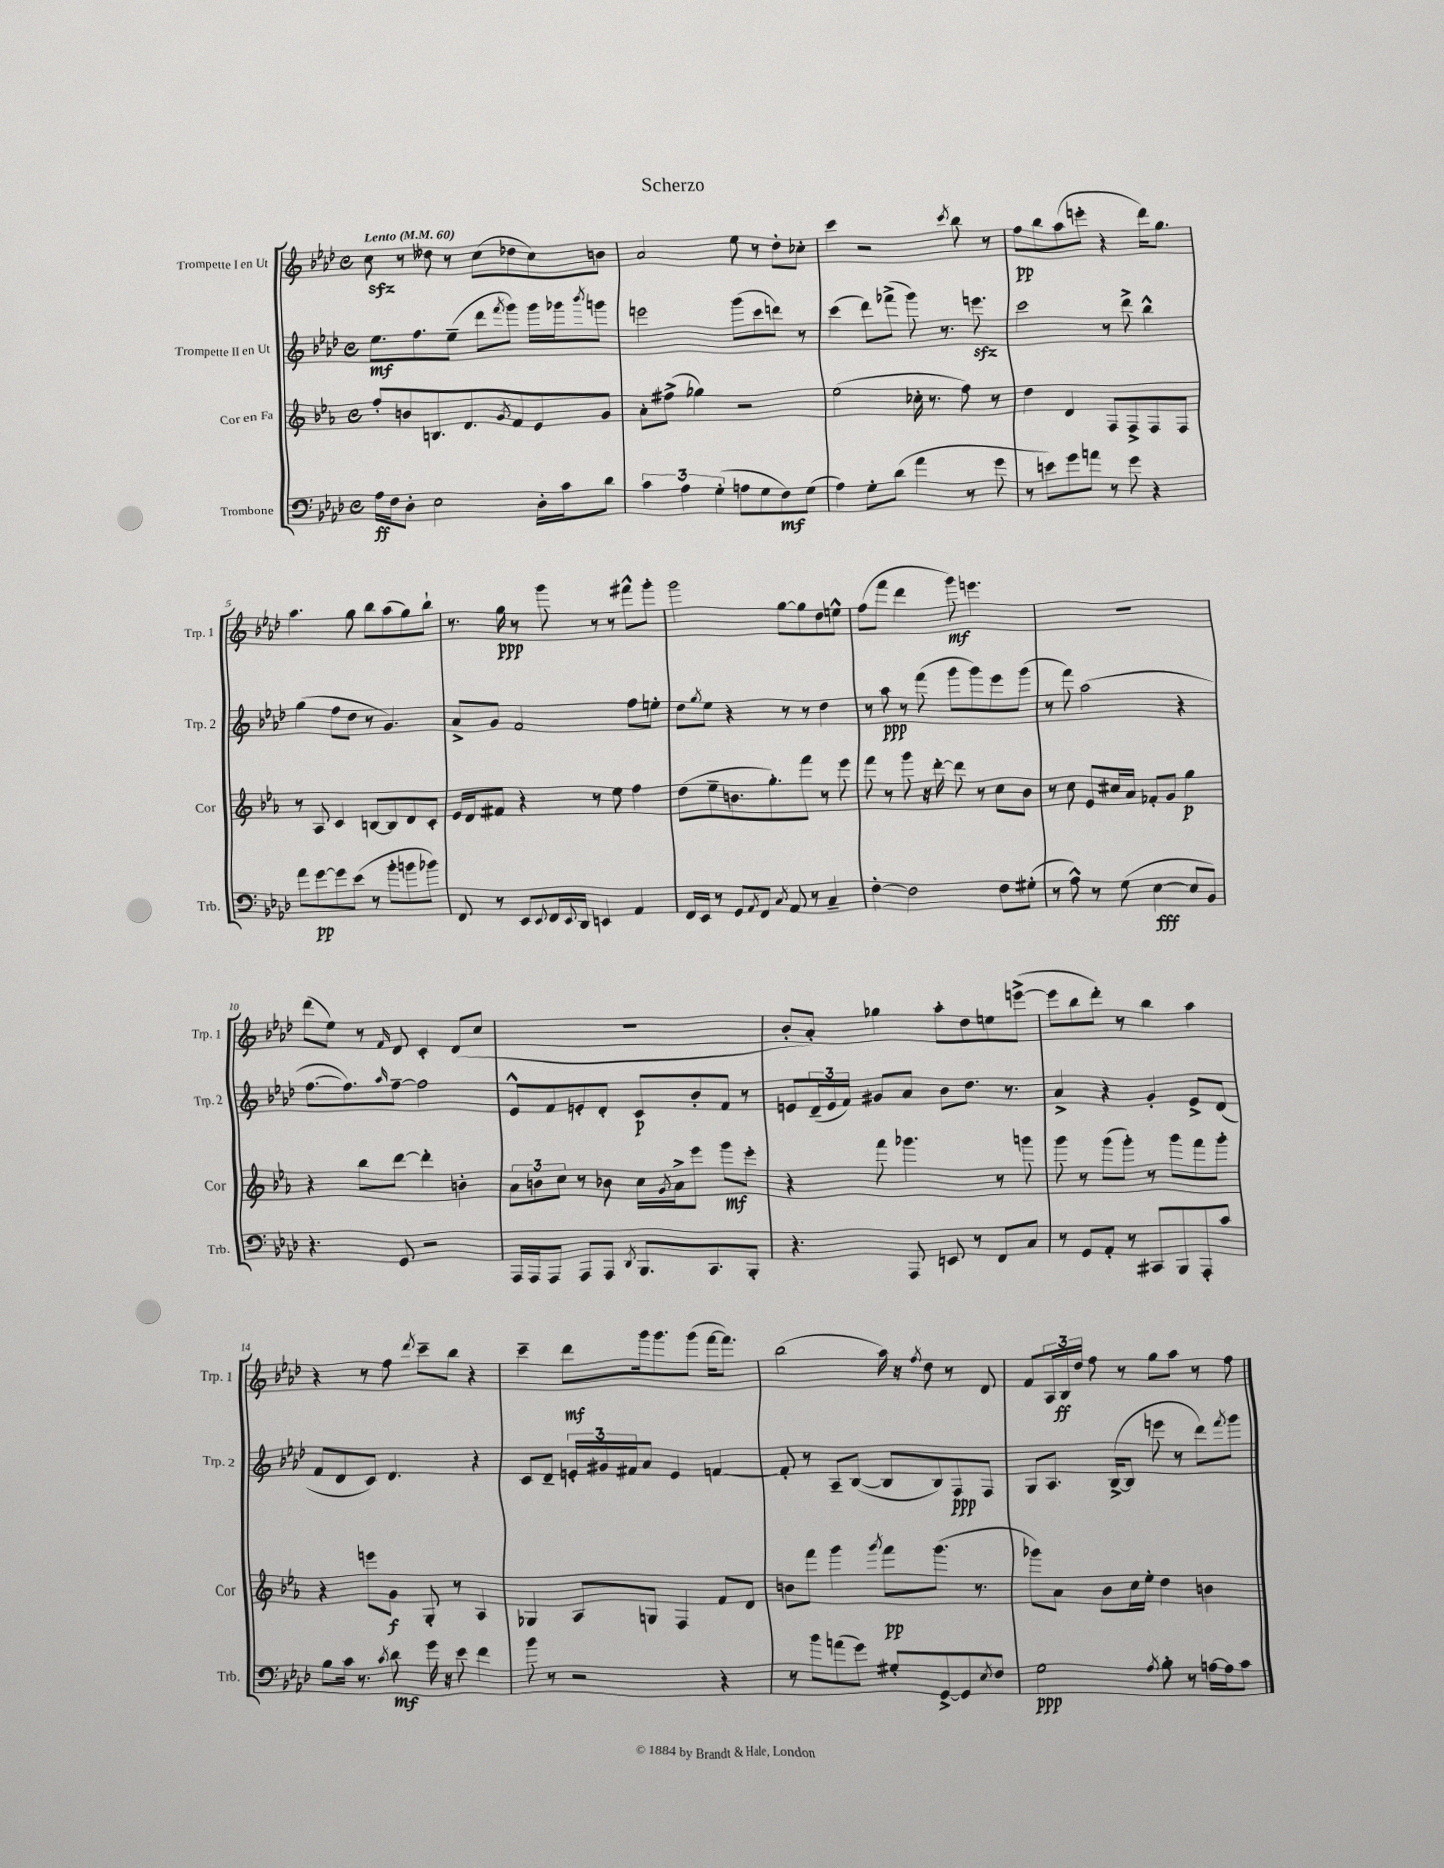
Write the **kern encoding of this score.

**kern	**dynam	**kern	**dynam	**kern	**dynam	**kern	**dynam
*part4	*part4	*part3	*part3	*part2	*part2	*part1	*part1
*staff4	*staff4	*staff3	*staff3	*staff2	*staff2	*staff1	*staff1
*I"Trombone	*	*I"Cor en Fa	*	*I"Trompette II en Ut	*	*I"Trompette I en Ut	*
*I'Trb.	*	*I'Cor	*	*I'Trp. 2	*	*I'Trp. 1	*
*clefF4	*	*clefG2	*	*clefG2	*	*clefG2	*
*k[b-e-a-d-]	*	*k[b-e-a-]	*	*k[b-e-a-d-]	*	*k[b-e-a-d-]	*
*M4/4	*	*M4/4	*	*M4/4	*	*M4/4	*
*met(c)	*	*met(c)	*	*met(c)	*	*met(c)	*
*MM60	*	*MM60	*	*MM60	*	*MM60	*
=1	=1	=1	=1	=1	=1	=1	=1
!	!	!	!	!	!	!LO:TX:a:B:t=Lento	!
16A-\LL	ff	8ff'/L	.	8.ee-\L	mf	8cczz\	.
16F\J	.	.	.	.	.	.	.
8D-'\J	.	8bn/	.	.	.	8r	.
.	.	.	.	8.ff\	.	.	.
2E-\	.	8.Bn/	.	.	.	8dd--X\	.
.	.	.	.	(8ee-~\J	.	8r	.
.	.	8.d/	.	.	.	.	.
.	.	.	.	8ddd-\L	.	(8cc\L	.
.	.	8qg/	.	8qfff/	.	.	.
.	.	8f/	.	8ggg\J)	.	8dd-X\	.
16D-'\LL	.	8e-/	.	16ggg\LL	.	8cc\)	.
16c\J	.	.	.	16ggg-X\J	.	.	.
.	.	.	.	8qbbb-/	.	.	.
8d-\J	.	8g/J	.	8gggn\J	.	8bn\J	.
=2	=2	=2	=2	=2	=2	=2	=2
6c\	.	8a-'\L	.	2eeen\	.	2a-/	.
.	.	(8ff#X^\J	.	.	.	.	.
6A-\	.	.	.	.	.	.	.
.	.	4gg-X\)	.	.	.	.	.
(6G'\	.	.	.	.	.	.	.
8An\L	.	2r	.	(8ggg\L	.	8ee-\	.
8G\	.	.	.	8ccc\	.	8r	.
8F\)	mf	.	.	8dddn\J)	.	8dd-'\L	.
(8G\J	.	.	.	8r	.	8cc-X'\J	.
=3	=3	=3	=3	=3	=3	=3	=3
4A-\)	.	(2ee-\	.	(4ccc\	.	4ccc\	.
8G'\L	.	.	.	8ddd-\L)	.	2r	.
(8d-\J	.	.	.	(8fff-X^\J	.	.	.
4a-\	.	16cc-X'\	.	8ggg\)	.	.	.
.	.	8.r	.	.	.	.	.
.	.	.	.	8.r	.	.	.
.	.	.	.	.	.	8qccc/	.
8r	.	8ff\)	.	.	.	8bb-\	.
.	.	.	.	8.eeenzz\	.	.	.
8g\	.	8r	.	.	.	8r	.
=4	=4	=4	=4	=4	=4	=4	=4
8r	.	4dd\	.	2ccc\	.	8ff\L	pp
8en\L)	.	.	.	.	.	8bb-\	.
8g\	.	4d/	.	.	.	(8aa-\	.
8an\J	.	.	.	.	.	8eeen'\J	.
8r	.	8F/L	.	8r	.	4r	.
8g\	.	8F^/	.	8ddd-^\	.	.	.
4r	.	8F/	.	4bb-^^\	.	16ddd-\KL)	.
.	.	.	.	.	.	8.gg\J	.
.	.	8F/J	.	.	.	.	.
!!LO:LB:g=z
=5	=5	=5	=5	=5	=5	=5	=5
8a-\L	.	8r	.	(4gg\	.	4.aa-\	.
[8g\	pp	8A-/	.	.	.	.	.
8g\]	.	4c/	.	8ff\L	.	.	.
(8e-\J	.	.	.	8dd-\J	.	8gg\	.
8r	.	[8Bn/L	.	8r	.	8bb-\L	.
8b-'\L	.	8B/]	.	4.g/)	.	(8aa-\	.
8bn\	.	8d/	.	.	.	8gg\)	.
8b-X\J)	.	8c'/J	.	.	.	8bb-`\J	.
=6	=6	=6	=6	=6	=6	=6	=6
8FF/	.	16e-/LL	.	8a-^/L	.	8.r	.
.	.	16d/J	.	.	.	.	.
8r	.	8f#X/J	.	8g/J	.	.	.
.	.	.	.	.	.	16gg\	ppp
8EE-/L	.	4r	.	2f/	.	8r	.
8qqEE-/	.	.	.	.	.	.	.
16FF/L	.	.	.	.	.	8ggg\	.
8qqEE-/	.	.	.	.	.	.	.
16DD-/JJ	.	.	.	.	.	.	.
4EEn/	.	8r	.	.	.	8r	.
.	.	8ee-\	.	.	.	8r	.
4AA-/	.	4ff\	.	8ff\L	.	8fff#X^^\L	.
.	.	.	.	8een'\J	.	8ggg'\J	.
=7	=7	=7	=7	=7	=7	=7	=7
16FF/LL	.	(8dd\L	.	8dd-\L	.	2ggg\	.
16EE-/JJ	.	.	.	.	.	.	.
.	.	.	.	8qgg/	.	.	.
8r	.	8ee-~\	.	8ee-\J	.	.	.
8GG/L	.	8.bn\	.	4r	.	.	.
8qAA-/	.	.	.	.	.	.	.
8FF/J	.	.	.	.	.	.	.
.	.	8.gg'\)	.	.	.	.	.
8qC/	.	.	.	.	.	.	.
8AA-/	.	.	.	8r	.	[8gg\L	.
8r	.	8fff\J	.	8r	.	8gg\]	.
4C~/	.	8r	.	4dd-\	.	8dd-\	.
.	.	8eee-\	.	.	.	8een^^\J	.
=8	=8	=8	=8	=8	=8	=8	=8
[4F'\	.	8fff\	.	8r	.	(8ff\L	.
.	.	8r	.	8aa-\	ppp	8fff\J	.
2F\]	.	8ggg\	.	8r	.	4ddd-\	.
.	.	16r	.	(8fff\	.	.	.
.	.	[16ddd'\	.	.	.	.	.
.	.	8ddd\]	.	8ggg\L	.	8ggg\)	mf
.	.	8r	.	8ggg\)	.	4.eeen\	.
8F\L	.	8cc\L	.	8eee-\	.	.	.
(8G#X'\J	.	8b-\J	.	(8ggg\J	.	.	.
=9	=9	=9	=9	=9	=9	=9	=9
8r	.	8r	.	8r	.	1r	.
8A-^^\)	.	8cc\	.	8fff\)	.	.	.
8r	.	8e-/L	.	(2aa-\	.	.	.
(8G\	.	16cc#X/L	.	.	.	.	.
.	.	16a-/JJ	.	.	.	.	.
[4E-\	fff	8f-X'/L	.	.	.	.	.
.	.	8g/J	.	.	.	.	.
8E-/L]	.	4gg\	p	4r	.	.	.
8BB-/J)	.	.	.	.	.	.	.
!!LO:LB:g=z
=10	=10	=10	=10	=10	=10	=10	=10
4.r	.	4r	.	[8.ff\L	.	(8ddd-\L	.
.	.	.	.	.	.	8ee-\J)	.
.	.	.	.	8.ff\])	.	.	.
.	.	8bb-\L	.	.	.	8r	.
.	.	.	.	16qqaa-/	.	16qqf/	.
8GG/	.	[8ddd\J	.	[8ff~\J	.	8d-/	.
2r	.	4ddd'\]	.	2ff\]	.	4c'/	.
.	.	4bn'\	.	.	.	(8d-/L	.
.	.	.	.	.	.	8cc/J	.
=11	=11	=11	=11	=11	=11	=11	=11
16AAA-/LL	.	12a-\L	.	8e-^^/L	.	1r	.
16AAA-/J	.	.	.	.	.	.	.
.	.	12bn\	.	.	.	.	.
8AAA-/J	.	.	.	8f/	.	.	.
.	.	12cc\J	.	.	.	.	.
8AAA-/L	.	8r	.	8en'/	.	.	.
8AAA-/J	.	8b-X\	.	8d-'/J	.	.	.
8qDD-/	.	.	.	.	.	.	.
8.BBB-/L	.	16cc\LL	.	8c/L	p	.	.
.	.	8qg/	.	.	.	.	.
.	.	16a-^\J	.	.	.	.	.
.	.	8eee-\J	.	8b-'/	.	.	.
8.CC/	.	.	.	.	.	.	.
.	.	8ggg\L	mf	8f/J	.	.	.
8BBB-'/J	.	8eee-'\J	.	8r	.	.	.
=12	=12	=12	=12	=12	=12	=12	=12
4.r	.	4r	.	8en/L	.	8b-'/L	.
.	.	.	.	(24d-~/L	.	8a-'/J)	.
.	.	.	.	24e/	.	.	.
.	.	.	.	24f/JJ)	.	.	.
.	.	8fff\	.	8g#X/L	.	4gg-X\	.
8AAA-/	.	4.ggg-X\	.	8a-/J	.	.	.
8EEn/	.	.	.	8b-\L	.	8aa-'\L	.
8r	.	.	.	8.dd-\J	.	8dd-\	.
8FF/L	.	8r	.	.	.	8een\	.
.	.	.	.	8.r	.	.	.
8C/J	.	8gggn\	.	.	.	([8eeen^\J	.
=13	=13	=13	=13	=13	=13	=13	=13
8r	.	8ggg\	.	4a-^/	.	8eee\L]	.
8GG/L	.	8r	.	.	.	8bb-\	.
8AA-'/J	.	(8ggg\L	.	4r	.	8ddd-'\J)	.
8r	.	8ggg'\J)	.	.	.	8r	.
8CC#X/L	.	8r	.	4g'/	.	4bb-\	.
8BBB-/	.	8ggg\L	.	.	.	.	.
8AAA-'/	.	8fff\	.	8e-^/L	.	4aa-\	.
8c/J	.	8ggg'\J	.	(8d-/J	.	.	.
!!LO:LB:g=z
=14	=14	=14	=14	=14	=14	=14	=14
8B-\L	.	4r	.	8f/L	.	4r	.
16c\Jk	.	.	.	8d-/	.	.	.
8.r	.	.	.	.	.	.	.
.	.	8eeen\L	.	8c/J)	.	8r	.
8qc/	.	.	.	.	.	.	.
8d-\	mf	8g\J	f	4.d-/	.	8ff\	.
.	.	.	.	.	.	8qddd-/	.
16g\	.	8G'/	.	.	.	8ccc~\L	.
16r	.	.	.	.	.	.	.
8e-\	.	8r	.	.	.	8bb-\J	.
4f\	.	4A-/	.	4r	.	4r	.
=15	=15	=15	=15	=15	=15	=15	=15
8b-\	.	4G-X/	.	8c/L	.	4ccc~\	.
8r	.	.	.	8d-~/J	.	.	.
2r	.	8A-/L	.	24en'/LL	.	8ddd-\L	mf
.	.	.	.	24g#X/	.	.	.
.	.	.	.	24f#X/J	.	.	.
.	.	8Gn/J	.	8a-/J	.	16ggg\k	.
.	.	.	.	.	.	8.ggg\	.
.	.	4F/	.	4e/	.	.	.
.	.	.	.	.	.	(8ggg\J	.
4r	.	8f/L	.	[4fn/	.	[16fff\KL	.
.	.	.	.	.	.	8.fff\J])	.
.	.	8d/J	.	.	.	.	.
=16	=16	=16	=16	=16	=16	=16	=16
8r	.	8bn\L	.	8f'/]	.	(2bb-\	.
8b-\L	.	8fff\J	.	8r	.	.	.
(8an\	.	4ggg\	.	8A-~/L	.	.	.
8g\J)	.	.	.	([8B-/J	.	.	.
.	.	8qggg/	.	.	.	.	.
8G#X'/L	.	8fff\L	pp	8B-/L]	.	16aa-\)	.
.	.	.	.	.	.	16r	.
.	.	.	.	.	.	8qff/	.
[8GG^/	.	(8.ggg\J	.	8B-/)	.	8dd-\	.
8GG/]	.	.	.	8F/	ppp	8r	.
.	.	8.r	.	.	.	.	.
8qE-/	.	.	.	.	.	.	.
8F/J	.	.	.	8F/J	.	8d-/	.
=17	=17	=17	=17	=17	=17	=17	=17
2G\	ppp	8ggg-X\L)	.	8G/L	.	8f/L	.
.	.	8a-\J	.	8.A-/J	.	24A-/L	.
.	.	.	.	.	.	24B-/	ff
.	.	.	.	.	.	24dd-/JJ	.
.	.	8b-\L	.	.	.	8ff\	.
.	.	.	.	([16B-^/KL	.	.	.
.	.	16cc\L	.	8B-/J]	.	8r	.
.	.	16ee-'\JJ	.	.	.	.	.
8qA-/	.	.	.	.	.	.	.
8B-'\	.	4dd\	.	8eeen\	.	8gg\L	.
8r	.	.	.	8r	.	8aa-\J	.
[16An\LL	.	4bn\	.	8ddd-\L)	.	8r	.
16A\J]	.	.	.	.	.	.	.
.	.	.	.	8qfff/	.	.	.
8c\J	.	.	.	8ggg\J	.	8ff\	.
==	==	==	==	==	==	==	==
*-	*-	*-	*-	*-	*-	*-	*-
